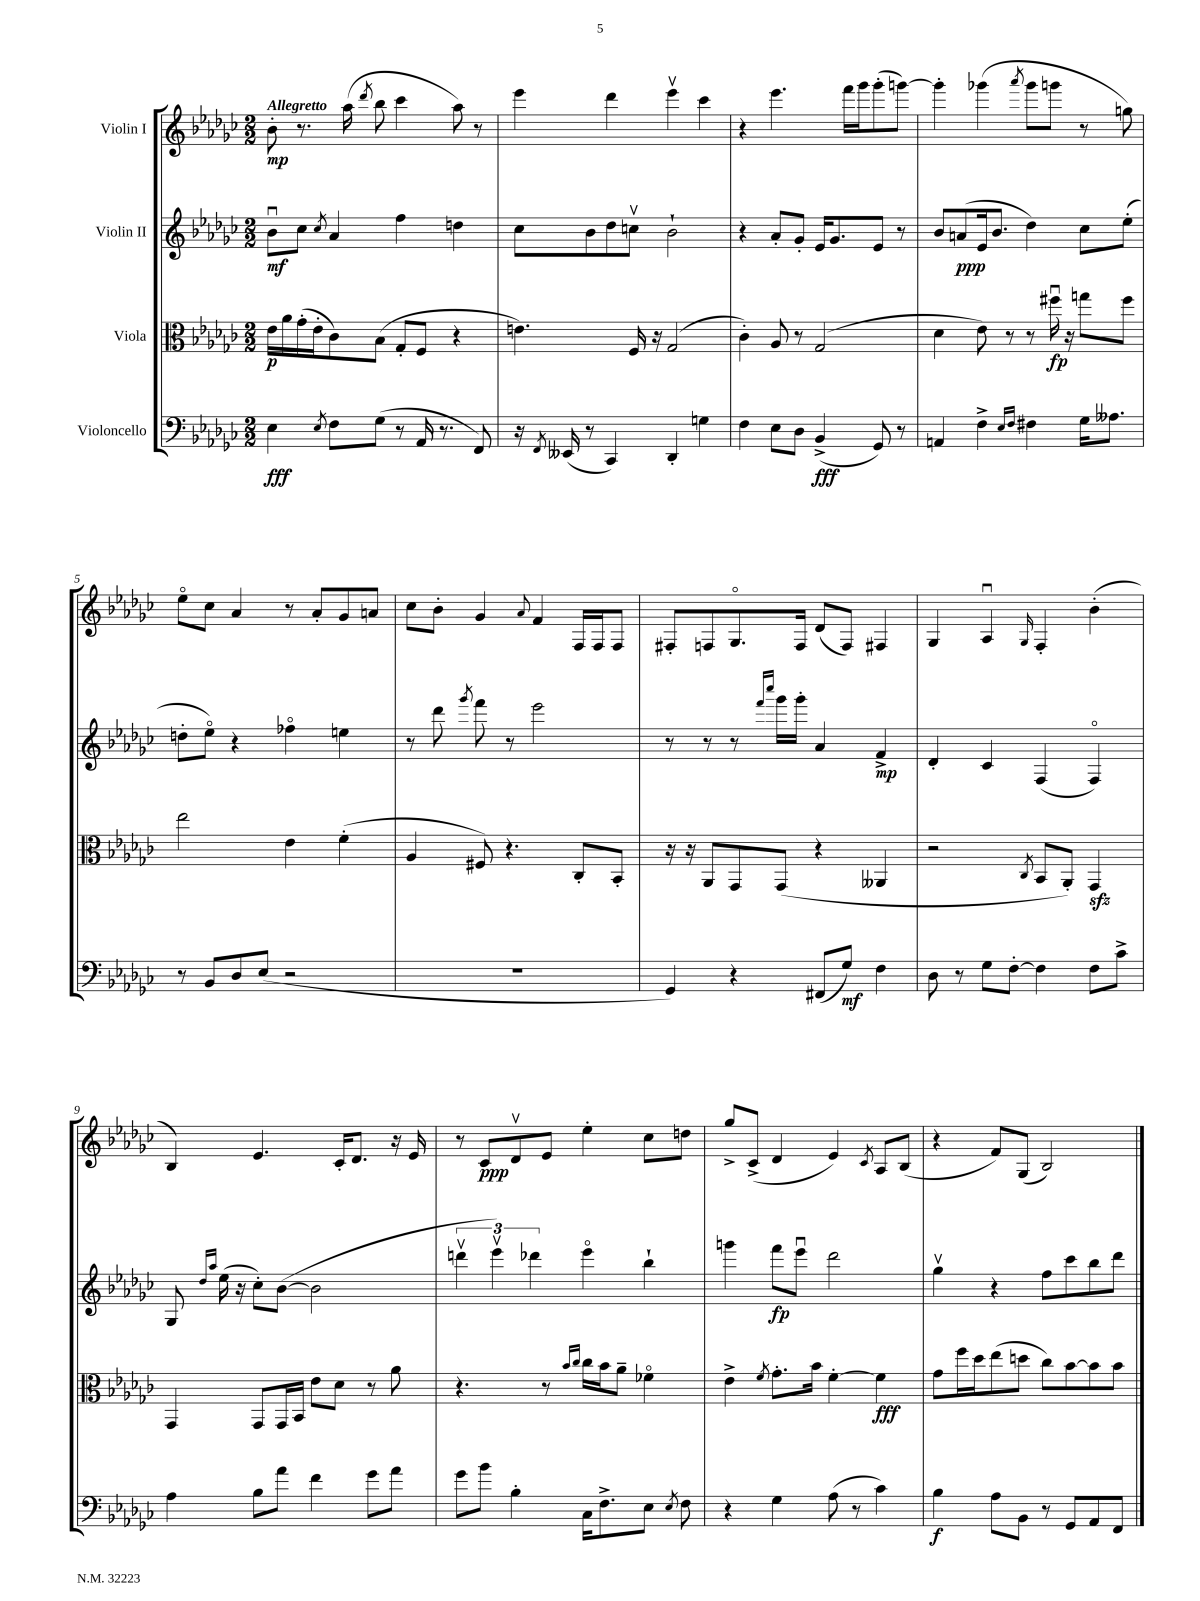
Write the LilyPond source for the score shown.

<<
\new StaffGroup <<
\new Staff = "s0" \with { instrumentName = "Violin I" } {
    \clef treble \key ges \major \numericTimeSignature \time 2/2 \tempo "Allegretto"
    \autoBeamOff bes'8-.\mp r8. aes''16( \acciaccatura { des'''8 } bes''8 ces'''4 aes''8) r8 |
    ees'''4 des'''4 ees'''4\upbow ces'''4 |
    r4 ees'''4. f'''16[ ges'''16 ges'''8-.( g'''8]~) |
    g'''4-. ges'''4( \acciaccatura { aes'''8 } ges'''8[ g'''8] r8 g''8) |
    ees''8[\flageolet ces''8] aes'4 r8 aes'8[-. ges'8 a'8] |
    ces''8[ bes'8]-. ges'4 \appoggiatura { aes'8 } f'4 f16[ f16 f8] |
    fis8[-. f8 ges8.\flageolet f16] des'8[( f8]) fis4 |
    ges4 aes4\downbow \grace { ges16 } f4-. bes'4-.( |
    bes4) ees'4. ces'16[-. des'8.] r16 ees'16 |
    r8 ces'8[\ppp des'8\upbow ees'8] ees''4-. ces''8[ d''8] |
    ges''8[-> ces'8]->( des'4 ees'4) \acciaccatura { ces'8 } aes8[ bes8]( |
    r4 f'8[) ges8]( bes2) \bar "|." |
}
\new Staff = "s1" \with { instrumentName = "Violin II" } {
    \clef treble \key ges \major \numericTimeSignature \time 2/2
    \autoBeamOff bes'8[\downbow\mf ces''8] \acciaccatura { ces''8 } aes'4 f''4 d''4 |
    ces''8[ bes'8 des''8 c''8]\upbow bes'2-! |
    r4 aes'8[-. ges'8]-. ees'16[ ges'8. ees'8] r8 |
    bes'8[ a'8\ppp( ees'16 bes'8.] des''4) ces''8[ ees''8]-.( |
    d''8[-. ees''8]\flageolet) r4 fes''4\flageolet e''4 |
    r8 des'''8 \acciaccatura { ges'''8 } f'''8 r8 ees'''2 |
    r8 r8 r8 \grace { f'''16[ ces''''16] } ges'''16[ ges'''16]-. aes'4 f'4->\mp |
    des'4-. ces'4 f4( f4\flageolet) |
    ges8 \grace { des''16[ aes''16] } ees''16( r16 ces''8[-.) bes'8]~( bes'2 |
    \tuplet 3/2 { d'''4\upbow ees'''4\upbow) des'''4 } ees'''4\flageolet bes''4-! |
    g'''4 f'''8[\fp ees'''8]\downbow des'''2 |
    ges''4\upbow r4 f''8[ ces'''8 bes''8 des'''8] \bar "|." |
}
\new Staff = "s2" \with { instrumentName = "Viola" } {
    \clef alto \key ges \major \numericTimeSignature \time 2/2
    \autoBeamOff ees'16[\p aes'16 ges'16-.( ees'16-. ces'8) bes8]( ges8[-. f8] r4 |
    e'4.) f16 r16 ges2( |
    ces'4-.) aes8 r8 ges2( |
    des'4 ees'8) r8 r8 fis''16\downbow\fp r16 g''8[ fis''8] |
    ees''2 ees'4 f'4-.( |
    aes4 fis8) r4. ces8[-. bes,8]-. |
    r16 r16 aes,8[ ges,8 ges,8]( r4 aeses,4 |
    r2 \acciaccatura { ces8 } bes,8[ aes,8]-.) ges,4\sfz |
    ges,4 ges,8[ ges,16 bes,16] ees'8[ des'8] r8 aes'8 |
    r4. r8 \grace { bes'16[ ces''16] } ces''16[ bes'16 aes'8]-- fes'4\flageolet |
    ees'4-> \acciaccatura { f'8 } ges'8.[-. bes'16] f'4~-. f'4\fff |
    ges'8[ f''16 des''16 ees''8( d''8] ces''8[) bes'8~ bes'8 bes'8] \bar "|." |
}
\new Staff = "s3" \with { instrumentName = "Violoncello" } {
    \clef bass \key ges \major \numericTimeSignature \time 2/2
    \autoBeamOff ees4\fff \acciaccatura { ees8 } f8[ ges8]( r8 aes,16 r8. f,8) |
    r16 \acciaccatura { f,8 } eeses,16( r8 ces,4) des,4-. g4 |
    f4 ees8[ des8] bes,4->\fff( ges,8) r8 |
    a,4 f4-> \grace { ees16[ f16] } fis4 ges16[ aeses8.] |
    r8 bes,8[ des8 ees8]( r2 |
    R1 |
    ges,4) r4 fis,8[( ges8]\mf) f4 |
    des8 r8 ges8[ f8]~-. f4 f8[ ces'8]-> |
    aes4 bes8[ aes'8] f'4 ges'8[ aes'8] |
    ges'8[ bes'8] bes4-. ces16[ f8.-> ees8] \acciaccatura { ees8 } f8 |
    r4 ges4 aes8( r8 ces'4) |
    bes4\f aes8[ bes,8] r8 ges,8[ aes,8 f,8] \bar "|." |
}
>>
>>
